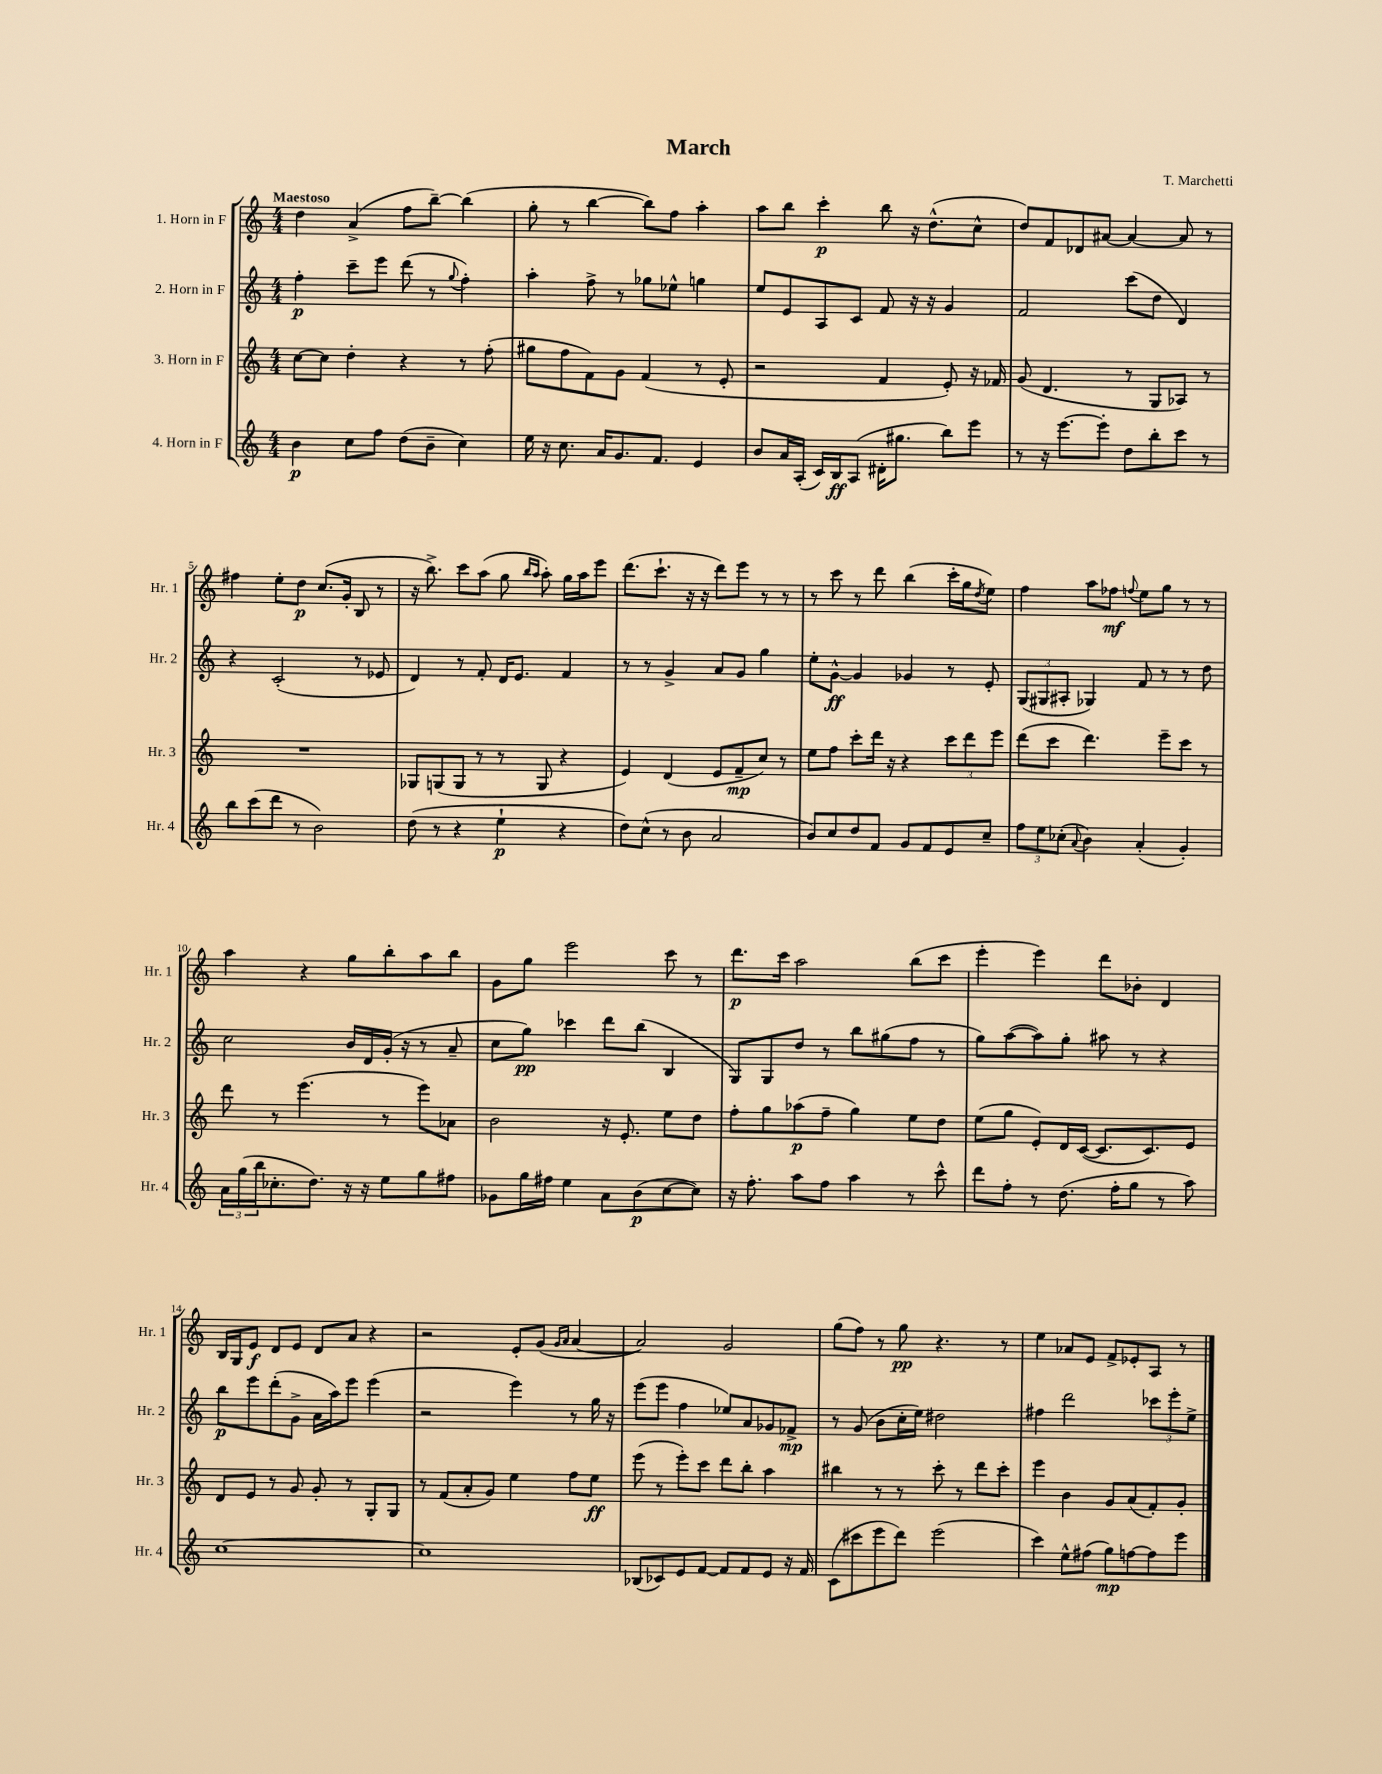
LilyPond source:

\header { title = "March" composer = "T. Marchetti" }
<<
\new StaffGroup <<
\new Staff = "s0" \with { instrumentName = "1. Horn in F" shortInstrumentName = "Hr. 1" } {
    \clef treble \key c \major \numericTimeSignature \time 4/4 \tempo "Maestoso"
    d''4 a'4->( f''8 b''8~--) b''4( |
    g''8-. r8 b''4~ b''8) f''8 a''4-. |
    a''8 b''8 c'''4-.\p b''8 r16 d''8.-^( c''8-^ |
    d''8) f'8 des'8 ais'8~ ais'4~ ais'8 r8 |
    fis''4 e''8-. d''8\p c''8.( g'16-. b8 r8 |
    r16 b''8.->) c'''8 a''8( g''8 \grace { b''16 a''16 } a''8-.) g''16 a''16 e'''8 |
    d'''8.( c'''8.-! r16 r16 d'''8) e'''8 r8 r8 |
    r8 c'''8 r8 d'''8 b''4( c'''16-. g''16 \acciaccatura { d''8 } e''8) |
    f''4 a''8 fes''8\mf \appoggiatura { f''8 } e''8 g''8 r8 r8 |
    a''4 r4 g''8 b''8-. a''8 b''8 |
    g'8 g''8 e'''2 c'''8 r8 |
    d'''8.\p c'''16 a''2 b''8( c'''8 |
    e'''4-. e'''4) d'''8 bes'8-. d'4 |
    b16 g16 e'8\f d'8 e'8 d'8 a'8 r4 |
    r2 e'8-. g'8( \grace { g'16 a'16 } a'4~ |
    a'2) g'2 |
    g''8( f''8) r8 g''8\pp r4. r8 |
    e''4 aes'8 e'8 f'8-> ees'8-. a8 r8 \bar "|." |
}
\new Staff = "s1" \with { instrumentName = "2. Horn in F" shortInstrumentName = "Hr. 2" } {
    \clef treble \key c \major \numericTimeSignature \time 4/4
    f''4-.\p c'''8-- e'''8 d'''8( r8 \appoggiatura { g''8 } f''4-.) |
    a''4-. f''8-> r8 ges''8 ees''8-^ g''4 |
    e''8 e'8 a8 c'8 f'8 r16 r16 g'4 |
    f'2 c'''8( d''8 d'4) |
    r4 c'2-.( r8 ees'8 |
    d'4) r8 f'8-. d'16 e'8. f'4 |
    r8 r8 g'4-> a'8 g'8 g''4 |
    e''8-. g'8~-^\ff g'4 ges'4 r8 e'8-. |
    \tuplet 3/2 { g8( gis8 ais8-. } ges4) f'8 r8 r8 d''8 |
    c''2 b'16 d'16 g'16-.( r16 r8 a'8-- |
    c''8 g''8\pp) ces'''4 d'''8 b''8( b4 |
    g8) g8 d''8 r8 b''8 gis''8( f''8 r8 |
    g''8) a''8~( a''8) g''8-. ais''8 r8 r4 |
    b''8\p e'''8 d'''8-.( g'8-> a'16 a''16) e'''8 e'''4( |
    r2 e'''4) r8 g''16 r16 |
    e'''8( e'''8 f''4 ees''8) a'8 ges'8 fes'8->\mp |
    r8 g'8( b'8 c''16-. e''16) dis''2 |
    fis''4 d'''2 \tuplet 3/2 { ces'''8 e'''8-. e''8-> } \bar "|." |
}
\new Staff = "s2" \with { instrumentName = "3. Horn in F" shortInstrumentName = "Hr. 3" } {
    \clef treble \key c \major \numericTimeSignature \time 4/4
    c''8~ c''8 d''4-. r4 r8 f''8-.( |
    gis''8 f''8 f'8) g'8 f'4( r8 e'8-. |
    r2 f'4 e'8-.) r16 fes'16 |
    g'8( d'4. r8 g8 aes8) r8 |
    R1 |
    ges8 g8( g8 r8 r8 g8 r4 |
    e'4) d'4( e'8 f'8--\mp c''8) r8 |
    e''8 f''8 c'''8-. d'''16 r16 r4 \tuplet 3/2 { c'''8 d'''8 e'''8 } |
    d'''8( c'''8 d'''4.) e'''8-- c'''8 r8 |
    d'''8 r8 e'''4.( r8 e'''8) aes'8 |
    b'2 r16 e'8.-. e''8 d''8 |
    f''8-. g''8 aes''8\p( f''8-- g''4) e''8 d''8 |
    e''8( g''8 e'8-.) d'16 c'16~( c'8. c'8.) e'8 |
    d'8 e'8 r8 g'8 g'8-. r8 g8-. g8 |
    r8 f'8( a'8-. g'8) e''4 f''8 e''8\ff |
    e'''8( r8 e'''8-.) c'''8 d'''8 b''8-. a''4 |
    bis''4 r8 r8 c'''8-. r8 d'''8 c'''8-. |
    e'''4 b'4 g'8 a'8( f'8-.) g'8-. \bar "|." |
}
\new Staff = "s3" \with { instrumentName = "4. Horn in F" shortInstrumentName = "Hr. 4" } {
    \clef treble \key c \major \numericTimeSignature \time 4/4
    b'4\p c''8 f''8 d''8( b'8-- c''4) |
    e''16 r16 c''8. a'16 g'8. f'8. e'4 |
    b'8 a'16 a16-.( c'16) b16\ff a8( dis'16-. gis''8. b''8) e'''8 |
    r8 r16 e'''8.~ e'''8-. d''8 b''8-. c'''8 r8 |
    b''8 c'''8( d'''8 r8 b'2) |
    d''8( r8 r4 e''4-!\p r4 |
    d''8) c''8-^( r8 b'8 a'2 |
    b'8) c''8 d''8 f'8 g'8 f'8 e'8 c''8-- |
    \tuplet 3/2 { f''8 e''8 ces''8-.( } \appoggiatura { a'8 } b'4) a'4-.( g'4-.) |
    \tuplet 3/2 { a'16 g''16( b''16 } ces''8.-. d''8.) r16 r16 e''8 g''8 fis''8 |
    ges'8 g''16 fis''16 e''4 a'8 b'8\p( c''8~ c''8) |
    r16 f''8.-. a''8 f''8 a''4 r8 c'''8-^ |
    d'''8 f''8-. r8 d''8.( f''16-. g''8 r8 a''8) |
    c''1~ |
    c''1 |
    bes8( ces'8) e'8 f'8~ f'8 f'8 e'8 r16 f'16 |
    c'8( cis'''8 e'''8 d'''8) e'''2( |
    c'''4) e''8-^ fis''8( g''8\mp) f''8~ f''8 e'''8 \bar "|." |
}
>>
>>
